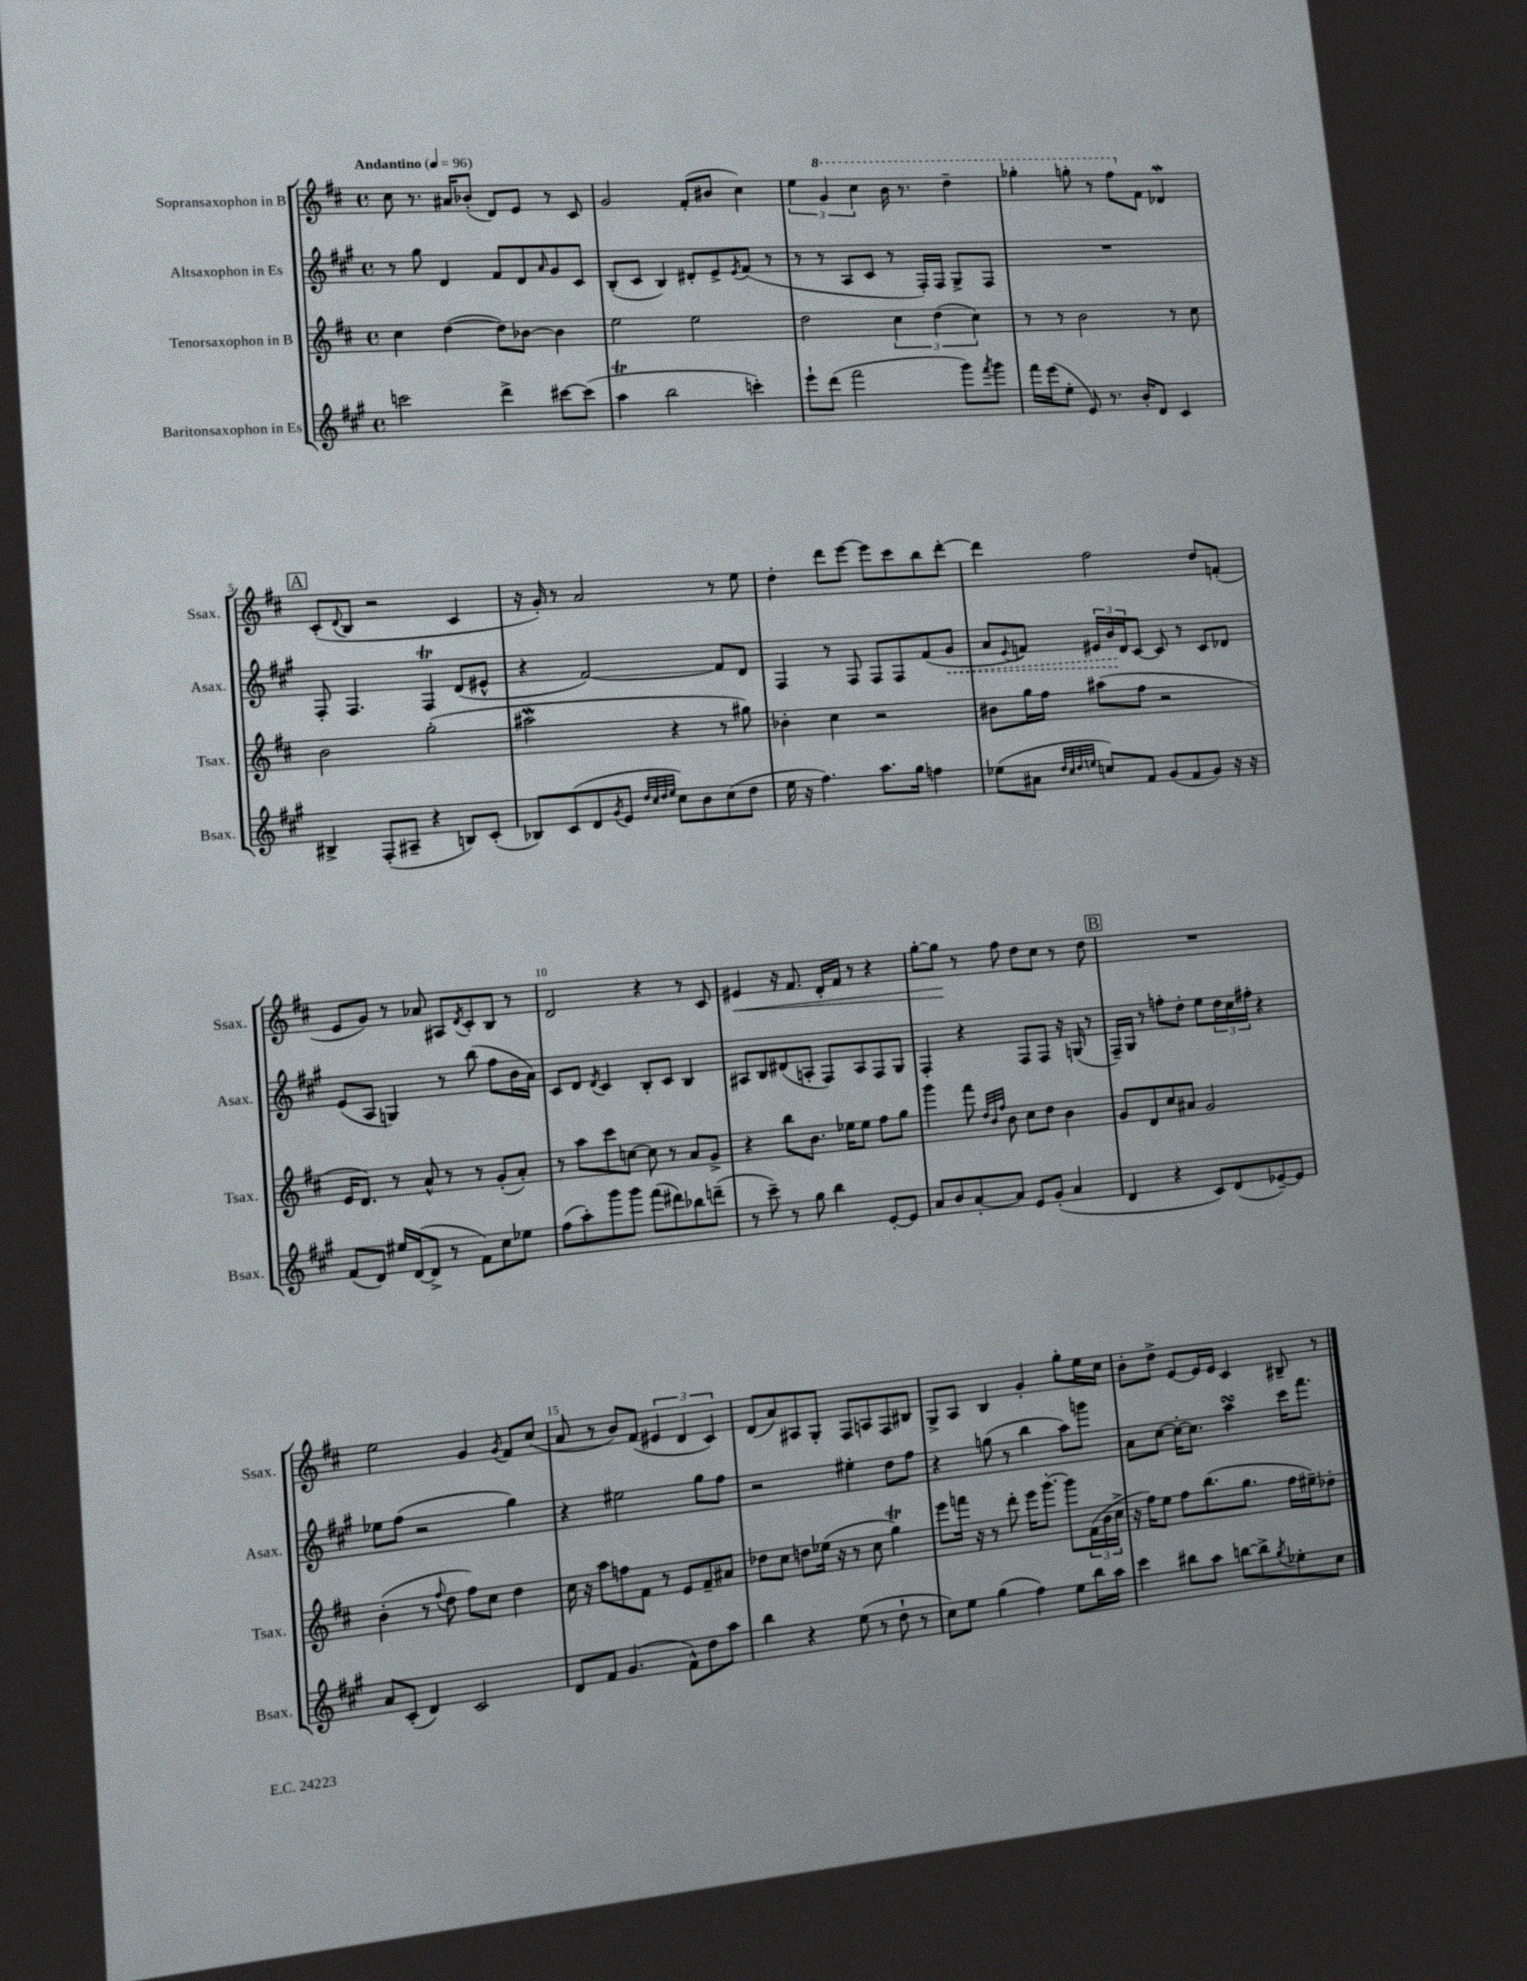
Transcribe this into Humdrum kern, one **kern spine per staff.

**kern	**kern	**kern	**kern
*staff4	*staff3	*staff2	*staff1
*clefG2	*clefG2	*clefG2	*clefG2
*k[f#c#g#]	*k[f#c#]	*k[f#c#g#]	*k[f#c#]
*M4/4	*M4/4	*M4/4	*M4/4
*met(c)	*met(c)	*met(c)	*met(c)
*MM96	*MM96	*MM96	*MM96
2ccc\	4cc#\	8r	8cc#\
.	.	8gg#\	8.r
.	([4dd\	4d/	.
.	.	.	16a#/LK
.	.	.	(8b-'/J
4ddd^\	8dd\]L)	8f#/L	8d/L)
.	[8b-\J	8d/	8e/J
.	.	16qqa/	.
[8ccc#\L	4b-\]	8g#/	8r
(8ccc#\]J	.	8c#/J	8c#/
=	=	=	=
4aa\	2ee\	(8B'/L	2g/
.	.	8c#/J	.
2bb\	.	4B/)	.
.	2ee\	8d#'/L	(8f#'/L
.	.	8e^/	8b#/J
.	.	8qe/	.
4ccc'\)	.	(8f#/J	4cc#\)
.	.	8r	.
=	=	=	=
8eee`\L	2dd\	8r	6ee\
(8ddd\J	.	8r	.
.	.	.	6gg/
2fff#\	.	8A/L	.
.	.	.	6ccc#\
.	.	8c#/J	.
.	6cc#\	8r	16bb\
.	.	.	8.r
.	.	16F#'/LL)	.
.	(6dd\	.	.
.	.	16F#/JJ	.
8ggg#\L)	.	8G#^/L	4ddd~\
.	6cc#\)	.	.
8qfff#/	.	.	.
8ggg#\J	.	8F#/J	.
=	=	=	=
16fff#\LL	8r	1r	4ggg-'\
(16eee\J	.	.	.
8ee'\J	8r	.	.
8e/)	2b\	.	8ggg'\
8.r	.	.	8r
.	.	.	8fff#\L
16b'/LK	.	.	.
8d/J	.	.	8f#\J
4c#/	8r	.	4d-/
.	8cc#\	.	.
=	=	=	=
4B#^/	2b\	8F#'/	(8c#'/L
.	.	.	8qqd/
.	.	4.F#/	8B/J
(8F#'/L	.	.	2r
8A#~/J	.	.	.
4r	(2gg'\	4F#/	.
8B/L)	.	(8d/L	4c#/
(8c#'/J	.	8e#^^/J	.
=	=	=	=
8B-/L)	2aa#\	4r	16r
.	.	.	16g'/)
(8c#/	.	.	8r
8d/	.	[2f#/)	2a/
8qg#/	.	.	.
8e/J	.	.	.
32qqdd/LLL	.	.	.
32qqcc#/	.	.	.
32qqdd/	.	.	.
32qqee/JJJ	.	.	.
8cc#\L)	4r	.	.
8b\	.	.	.
(8cc#\	8r	8f#/]L	8r
8dd\J	8gg#\)	8d/J	8ee\
=	=	=	=
16ee\	4b-'\	4F#/	4dd'\
16r	.	.	.
4.ff#\)	.	.	.
.	4cc#\	8r	8ddd\L
.	.	8F#/	[8eee\J
8.aa\L	2r	8F#/L	8eee\]L
.	.	8F#/	8ccc#\
16gg#\Jk	.	.	.
4ff\	.	(8f#/	8bb\
.	.	8g#/J	[8ddd'\J
=	=	=	=
(8ee-\L	8b#\L	8a/L	4ddd\]
.	.	8qqe/	.
8a#\J	16gg\L	8f/J)	.
.	16ff#\JJ	.	.
32qqdd/LLL	.	.	.
32qqcc#/	.	.	.
32qqdd/	.	.	.
32qqee/JJJ	.	.	.
8cc/L)	(8aa#\L	24e#/LL	2ff#\
.	.	24b/	.
.	.	24d/J	.
8f#/J	8ff#\J	[8c#/J	.
(8g#/L	2r	8c#/]	.
8f#/	.	8r	.
8g#/J)	.	8c#/L	8dd/L
16r	.	8d-/J	(8f'/J
16r	.	.	.
=	=	=	=
(8f#/L	16e/LK	(8e/L	8e/L
.	8.d/J)	.	.
8d/J)	.	8A/J	8g/J)
16ee#/LL	8r	4G/)	8r
([16d/J	.	.	.
8d^/]J	8a^^/	.	8a-/
8r	8r	8r	8A#/L
.	.	.	8qd/
8f#\L)	8r	(8bb\	8c#'/
8cc#\	(8g'/L	8ff#\L	8B/J
8ee-\J	8a'/J)	16b\L	8r
.	.	16a\JJ)	.
=	=	=	=
(8ff#\L	8r	8c#/L	2d/
8aa'\)	8aa\L	8d/J	.
.	.	8qd/	.
8ggg#\	8ccc#\	4c#/	.
8ggg#\J	[8cc\J	.	.
(8fff#\L	8cc\]	8B'/L	4r
8ddd#\)	8r	8c#/J	.
8bb-\	8a/L	4B/	8r
(8ddd~\J	8g^/J	.	8c#/
=	=	=	=
8r	4r	8A#/L	4e#/
8ccc#~\)	.	8B/	.
8r	8bb\L	(8d#/	16r
.	.	.	8.f#/
8gg#\	8.b\J	8A'/J	.
4bb\	.	8F#/L)	16d'/LL
.	16ee-\LK	.	16f#/JJ
.	8ee-\J	8A/	8r
[8e'/L	8ff#\L	8F#/	4r
8e/]J	8gg\J	8G#/J	.
=	=	=	=
8a/L	4ggg\	4F#'/	[8gg'\L
8b/	.	.	8gg\]J
[8a'/	8fff#\	4r	8r
.	32qqdd/LLL	.	.
.	32qqb/	.	.
.	32qqff#/JJJ	.	.
8a/]J	8b\	.	8ff#\
8e/L	8cc#\L	8F#/L	8dd\L
(8g#'/J	8dd\J	8F#/J	8cc#\J
4a/	4b\	16r	8r
.	.	(16G/	.
.	.	8r	8dd\
=	=	=	=
4d/	8g/L	16F#~/LL)	1r
.	.	16G#/JJ	.
.	8d/	8r	.
4r	8cc#/	8ff'\L	.
.	8a#/J	8dd'\J	.
8c#/L)	2g/	8ee\L	.
(8d/	.	24dd\L	.
.	.	24cc#\	.
.	.	24ff#'\JJ	.
[8e-~/)	.	4r	.
8e-/]J	.	.	.
=	=	=	=
8a/L	(4b'\	8ee-\L	2ee\
(8c#'/J	.	(8ff#\J	.
4d/)	8r	2r	.
.	8qqff#/	.	.
.	8dd\	.	.
2c#/	8ff#\L)	.	4g/
.	8cc#\J	.	.
.	.	.	8qg/
.	4dd\	4gg#\)	8f#/L
.	.	.	(8cc#/J
=	=	=	=
8d/L	16cc#\	4r	8a/
.	16r	.	.
8f#/J	8aa\L	.	8r
(4.g#/	8ff\	2ee#\	8b/L)
.	8f#\J	.	(8f#/J
.	8r	.	6e#/
8f#^^\L)	8e/L	.	.
.	.	.	6d/
8dd\	8f#~/	8gg#\L	.
.	.	.	6c#/)
8aa\J	8a#/J	8ff#\J	.
=	=	=	=
4bb\	8dd-\L	2r	(8d/L
.	8cc#\J	.	8a/)
4r	8dd\L	.	8A#/
.	(16ee-\Jk	.	8G'/J
.	16r	.	.
(8ee\	8r	4ee#'\	8F#/L
8r	8cc#\	.	8A/
8dd`\	4gg\)	8dd\L	8F#/
8r	.	8ff#\J	8B#/J
=	=	=	=
8cc#\L)	8eee\L	4r	8G^/L
8ee\J	16fff\Jk	.	8A/J
.	16r	.	.
(4gg#\	8r	(8gg\	4B/
.	8ddd'\	8r	.
4ff#\)	16eee\LK	4bb\	4g'/
.	[8.ggg'\J	.	.
8ee\L	8ggg\]L	8aa\L)	8gg'\L
16bb\L	(24f#\L	8ggg\J	16ee\L
.	24b\	.	.
16aa\JJ	.	.	16cc#\JJ
.	24cc#^\JJ	.	.
=	=	=	=
4ccc#\	16r	8a\L	8b'\L
.	16ff#\LK)	.	.
.	8ee\J	[8cc#\J	8dd^\J
8bb#\L	8ff#\L	16cc#'\_LK	[8e/L
.	.	8.cc#\]J	.
8aa\J	(8.bb\	.	16e/]L
.	.	.	16e/JJ
[8bb\L	.	4aa\	4c#/
.	8.gg\J	.	.
8bb^\]	.	.	.
8qgg#/	.	.	.
8ee-'\	16ff#\LL	16ccc#\LK	8B#~/
.	16ee#~\J)	8.fff#\J	.
8cc#\J	8dd-'\J	.	8r
==	==	==	==
*-	*-	*-	*-
